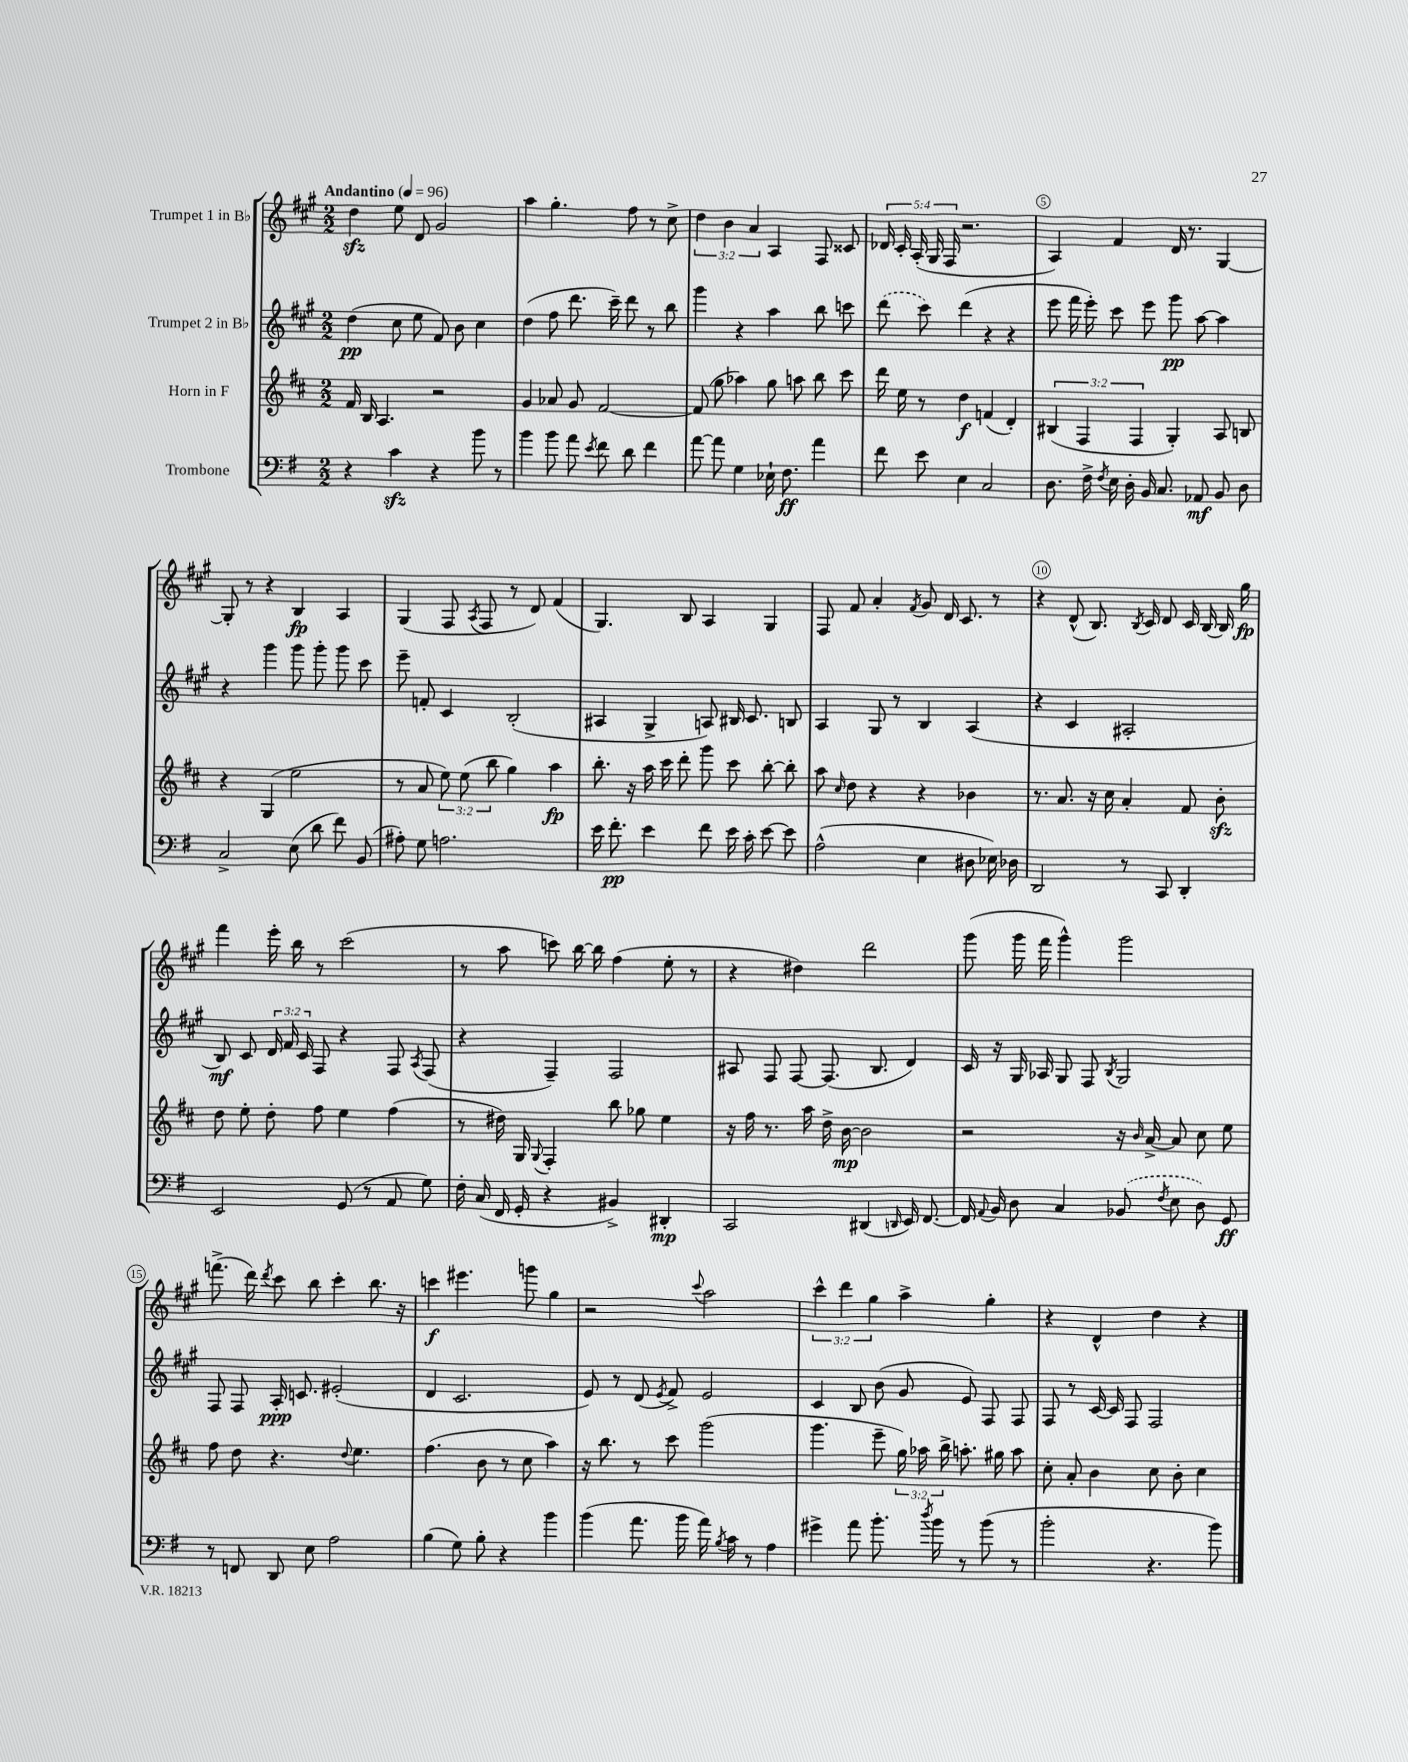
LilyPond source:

<<
\new StaffGroup <<
\new Staff = "s0" \with { instrumentName = "Trumpet 1 in Bb" } {
    \clef treble \key a \major \numericTimeSignature \time 2/2 \override Staff.TupletNumber.text = #tuplet-number::calc-fraction-text \tempo "Andantino" 4 = 96
    \autoBeamOff d''4\sfz e''8 d'8 gis'2 |
    a''4 gis''4.-. fis''8 r8 cis''8-> |
    \tuplet 3/2 { d''4 b'4 a'4 } a4 fis8 cisis'8 |
    \tuplet 5/4 { des'16 cis'16-. a16-.( gis16 fis16 } r2. |
    a4) fis'4 d'16 r8. gis4~ |
    gis8-. r8 r4 b4\fp a4 |
    gis4( fis8 \acciaccatura { a8 } fis8 r8 d'8) fis'4( |
    gis4.) b8 a4 gis4 |
    fis8 fis'8 a'4-. \acciaccatura { fis'8 } gis'8 d'16 cis'8. r8 |
    r4 d'8-^( b8.) \acciaccatura { b8 } cis'16 d'8 cis'16 b16~ b16 gis''16\fp |
    fis'''4 e'''16-. b''16 r8 cis'''2( |
    r8 a''8 c'''8) b''16~ b''16 fis''4( e''8-. r8 |
    r4 dis''4) d'''2 |
    gis'''8( gis'''16 fis'''16 gis'''4-^) gis'''2 |
    f'''8.->( d'''16) \acciaccatura { d'''8 } cis'''8 b''8 cis'''4-. b''8. r16 |
    c'''4\f eis'''4. g'''8 gis''4 |
    r2 \appoggiatura { cis'''8 } a''2 |
    \tuplet 3/2 { cis'''4-^ d'''4 gis''4 } a''4-> gis''4-. |
    r4 d'4-^ d''4 r4 \bar "|." |
}
\new Staff = "s1" \with { instrumentName = "Trumpet 2 in Bb" } {
    \clef treble \key a \major \numericTimeSignature \time 2/2 \override Staff.TupletNumber.text = #tuplet-number::calc-fraction-text
    \autoBeamOff d''4\pp( cis''8 e''8 fis'8) b'8 cis''4 |
    d''4( fis''8 d'''8. cis'''16--) d'''8 r8 b''8 |
    gis'''4 r4 a''4 b''8 c'''8 |
    \once \slurDashed d'''8( cis'''8) d'''4( r4 r4 |
    e'''8 fis'''16 e'''16-.) cis'''8 e'''8 gis'''8\pp a''8~ a''4 |
    r4 gis'''4 gis'''8 gis'''8-. gis'''8 cis'''8 |
    e'''8-- f'8-. cis'4 b2-.( |
    ais4 gis4-> a8) bis16 cis'8. b8 |
    a4 gis8 r8 b4 a4( |
    r4 cis'4 ais2-. |
    b8\mf) cis'8 \tuplet 3/2 { d'16 fis'16 cis'16 } fis8 r4 fis8 \acciaccatura { a8 } fis8( |
    r4 fis4--) fis2 |
    ais8 fis8 fis8~ fis8.( b8. d'4) |
    cis'16 r16 gis16 aes16 gis8 fis8 \acciaccatura { b8 } gis2 |
    fis8 fis8 a16-.\ppp c'8. eis'2-.( |
    d'4 cis'2. |
    e'8) r8 d'8( \acciaccatura { e'8 } fis'8->) e'2 |
    cis'4 b8 b'8( gis'8 e'8) fis8 fis8 |
    fis8 r8 cis'16~ cis'16 fis8 fis2 \bar "|." |
}
\new Staff = "s2" \with { instrumentName = "Horn in F" } {
    \clef treble \key d \major \numericTimeSignature \time 2/2 \override Staff.TupletNumber.text = #tuplet-number::calc-fraction-text
    \autoBeamOff fis'16 b16 a4. r2 |
    g'4 aes'8 g'8 fis'2~ |
    fis'8( g''8 aes''4) g''8 a''8 b''8 cis'''8 |
    d'''16 e''16 r8 d''4\f f'4( d'4-.) |
    \tuplet 3/2 { bis4( fis4 fis4 } g4-.) a8 b8 |
    r4 g4( e''2 |
    r8 a'8 \tuplet 3/2 { e''8) e''8( b''8 } g''4) a''4\fp |
    b''8.-. r16 a''16 cis'''16 d'''8-. g'''8 cis'''8 b''8~-. b''8-. |
    a''8 \grace { cis''16 } d''8 r4 r4 bes'4 |
    r8. a'8. r16 cis''16 a'4-. fis'8 b'8-.\sfz |
    d''8 e''8-. d''8-. fis''8 e''4 fis''4( |
    r8 dis''16) g16 \appoggiatura { g8 } fis4-. b''8 ges''8 e''4 |
    r16 fis''16 r8. a''16 d''16-> b'16~\mp b'2 |
    r2 r16 \grace { b'16 } a'16~-> a'8 cis''8 e''8 |
    fis''8 d''8 r4. \appoggiatura { d''8 } e''4. |
    fis''4.( b'8 r8 cis''8 a''4) |
    r16 b''8. r8 cis'''8 g'''2( |
    g'''4. e'''8-- \tuplet 3/2 { g''16) aes''16 b''16-> } a''8.-. gis''16 a''8 |
    cis''8-. a'8-. b'4 cis''8 b'8-. cis''4 \bar "|." |
}
\new Staff = "s3" \with { instrumentName = "Trombone" } {
    \clef bass \key g \major \numericTimeSignature \time 2/2
    \autoBeamOff r4 c'4\sfz r4 b'8 r8 |
    b'4 b'8 a'8 \acciaccatura { e'8 } fis'8 d'8 fis'4 |
    a'8~ a'8 g4 ees16-! fis8.\ff a'4 |
    fis'8 e'8 e4 c2 |
    d8. fis16-> \acciaccatura { fis8 } e16 d16-. b,16 c8. aes,8\mf b,8 d8 |
    c2-> e8( d'8 fis'8) b,8( |
    ais8-.) g8 a2. |
    e'16 fis'8.-.\pp e'4 fis'8 e'16 c'16-. e'8~ e'8 |
    a2-^( e4 dis8 ees16) des16 |
    d,2 r8 c,8 d,4-. |
    e,2 g,8( r8 a,8 g8) |
    fis16-. c16( fis,16 g,16-. r4 bis,4->) dis,4-.\mp |
    c,2 dis,4( \grace { d,16 } e,16) fis,8.~ |
    fis,16 \appoggiatura { a,8 } b,16 d8 c4 \once \slurDashed bes,8( \acciaccatura { fis8 } e8 d8) g,8\ff |
    r8 f,8 d,8 e8 a2 |
    b4( g8) b8-. r4 b'4 |
    b'4( a'8. b'16 a'16) \acciaccatura { b8 } c'16 r8 a4 |
    gis'4-> a'8 b'8.-. \acciaccatura { d''8 } b'16 r8 b'8( r8 |
    b'2-. r4. b'8) \bar "|." |
}
>>
>>
\layout { \context { \Score \override BarNumber.break-visibility = ##(#f #t #t) barNumberVisibility = #(every-nth-bar-number-visible 5) \override BarNumber.stencil = #(make-stencil-circler 0.1 0.3 ly:text-interface::print) } }
